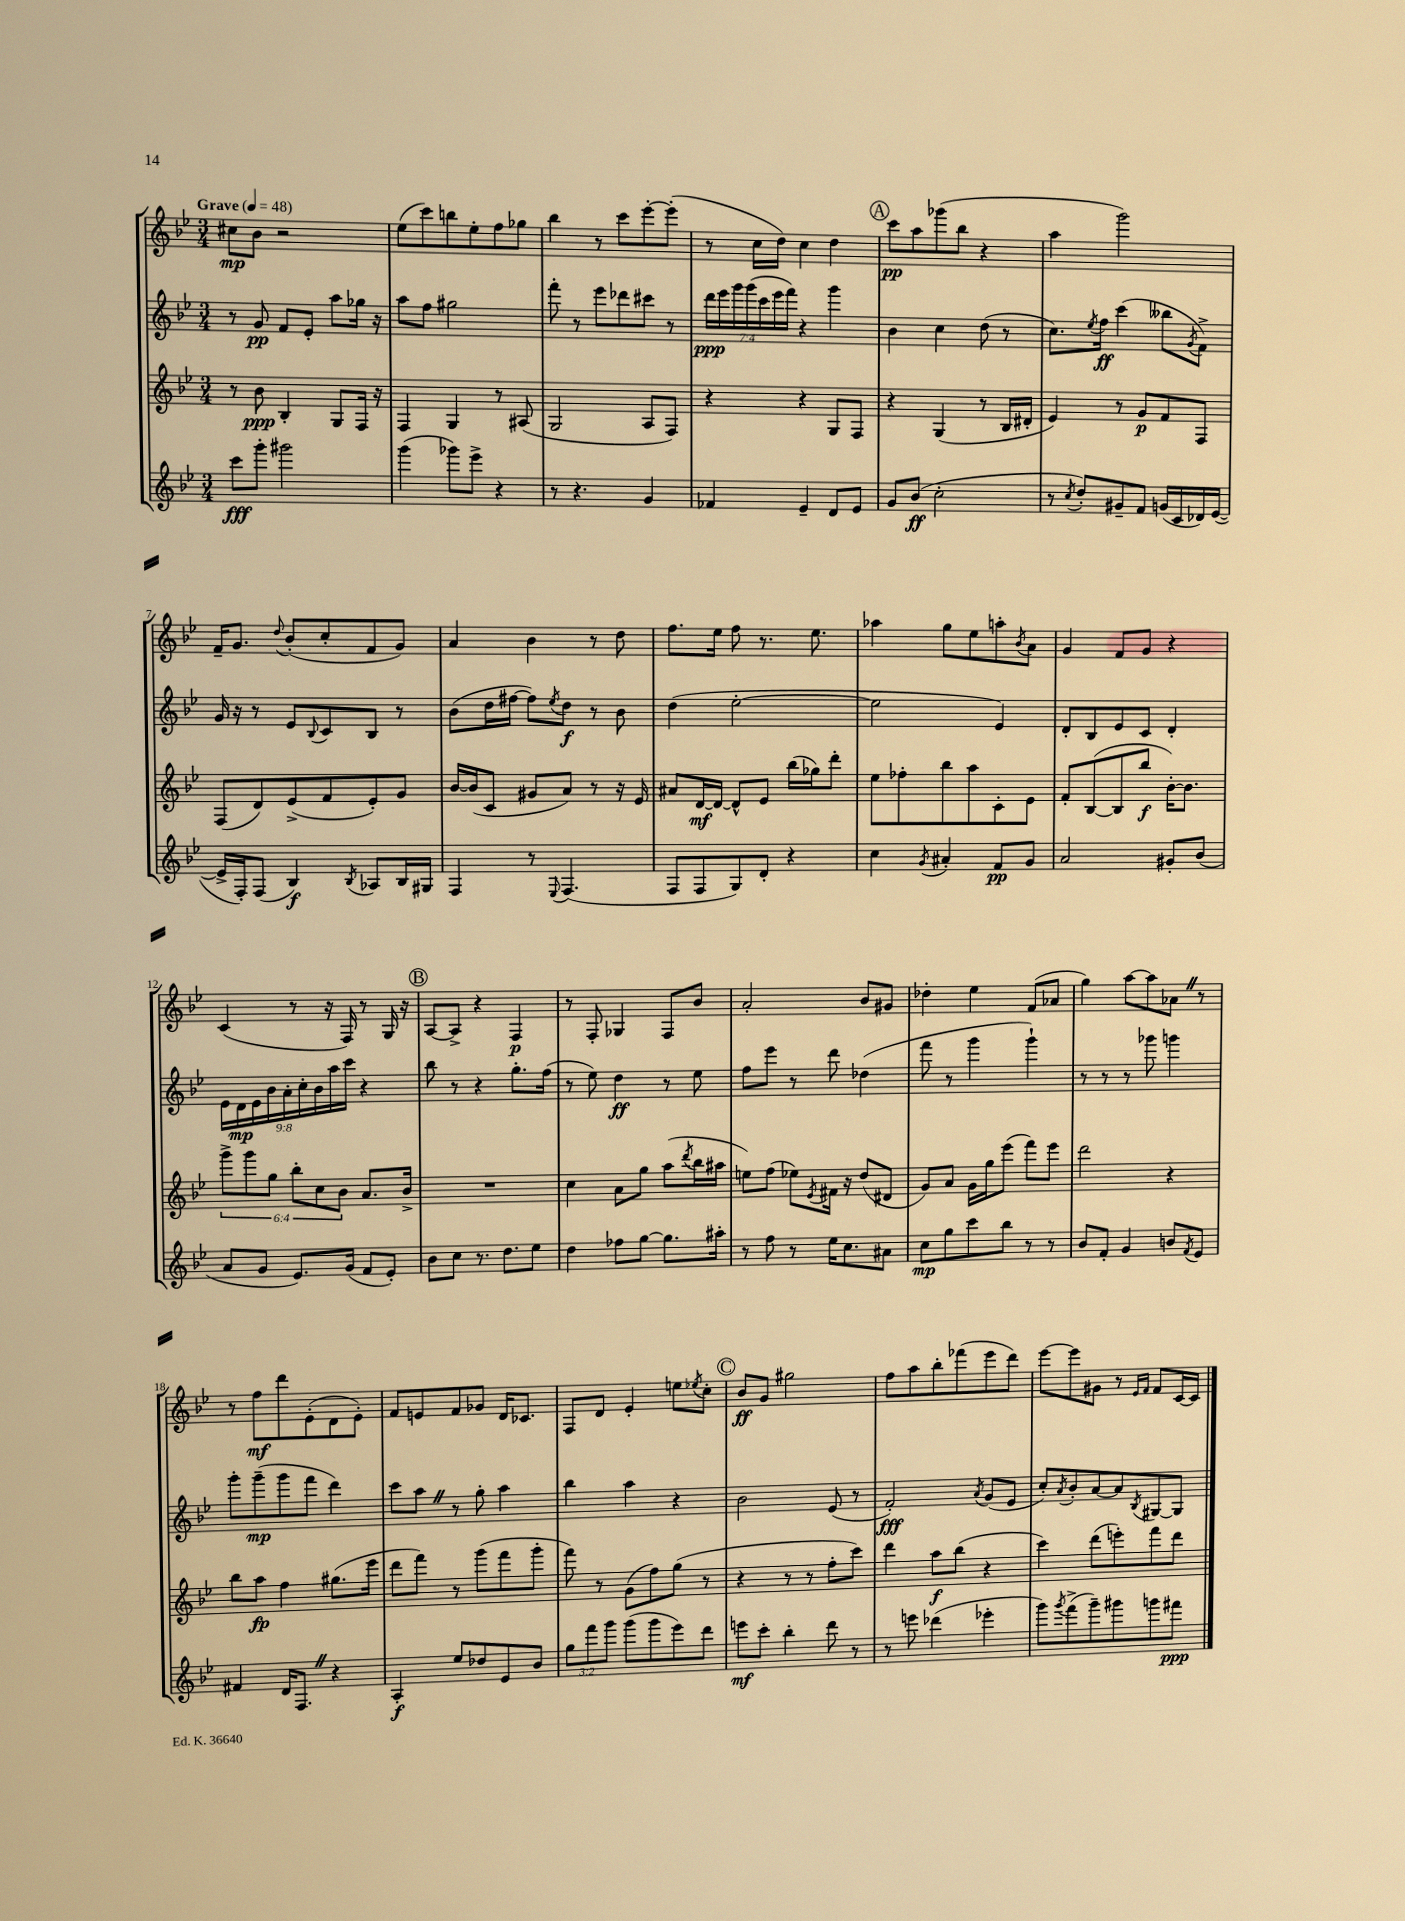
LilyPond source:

<<
\new StaffGroup <<
\new Staff = "s0" {
    \clef treble \key bes \major \numericTimeSignature \time 3/4 \tempo "Grave" 4 = 48
    cis''8\mp bes'8 r2 |
    ees''8( c'''8) b''8 ees''8-. f''8 ges''8 |
    bes''4 r8 c'''8 ees'''8~-. ees'''8-.( |
    r8 c''16 d''16) c''4 d''4 |
    \mark \markup { \circle "A" } c'''8\pp a''8 ges'''8( bes''8 r4 |
    a''4 g'''2) |
    f'16-- g'8. \appoggiatura { d''8 } bes'8-.( c''8-. f'8 g'8) |
    a'4 bes'4 r8 d''8 |
    f''8. ees''16 f''8 r8. ees''8. |
    aes''4 g''8 ees''8 a''8-. \acciaccatura { bes'8 } a'8 |
    g'4 f'8 g'8 r4 |
    c'4( r8 r16 f16) r8 g16 r16 |
    \mark \markup { \circle "B" } a8~ a8-> r4 f4\p |
    r8 f8-. ges4 f8 bes'8 |
    a'2-. bes'8 gis'8 |
    des''4-. ees''4 f'8( aes'8 |
    g''4) a''8~ a''8 aes'8 \once \override BreathingSign.text = \markup { \musicglyph "scripts.caesura.straight" } \breathe r8 |
    r8 f''8\mf d'''8 ees'8-.( d'8 ees'8-.) |
    f'8 e'8 f'8 ges'8 d'16 ces'8. |
    f8 d'8 ees'4-. e''8 \acciaccatura { ees''8 } c''8-. |
    \mark \markup { \circle "C" } bes'8\ff g'8 gis''2 |
    f''8 a''8 bes''8-. fes'''8( ees'''8 d'''8) |
    ees'''8~ ees'''8 gis'8 r8 \grace { ees'16 f'16 } f'8 c'16~ c'16 \bar "|." |
}
\new Staff = "s1" {
    \clef treble \key bes \major \numericTimeSignature \time 3/4 \override Staff.TupletNumber.text = #tuplet-number::calc-fraction-text
    r8 g'8\pp f'8 ees'8-. a''8 ges''16 r16 |
    a''8 f''8 gis''2 |
    f'''8-. r8 ees'''8 des'''8 cis'''8 r8 |
    \tuplet 7/4 { d'''16\ppp ees'''16 g'''16 g'''16( c'''16 ees'''16 f'''16) } r4 g'''4 |
    \mark \markup { \circle "A" } bes'4 c''4 d''8( r8 |
    c''8.) \acciaccatura { ees''8 } f''16\ff c'''4( beses''8 \acciaccatura { g'8 } f'8->) |
    g'16 r16 r8 ees'8 \appoggiatura { bes8 } c'8 bes8 r8 |
    bes'8( d''16 fis''16~ fis''8) \acciaccatura { ees''8 } d''8\f r8 bes'8 |
    d''4( ees''2~-. |
    ees''2 ees'4) |
    d'8-. bes8 ees'8 c'8 d'4-. |
    \tuplet 9/8 { ees'16 d'16\mp ees'16 bes'16 a'16-. c''16-. bes'16 a''16 c'''16 } r4 |
    \mark \markup { \circle "B" } bes''8 r8 r4 g''8.-. f''16( |
    r8 ees''8) d''4\ff r8 ees''8 |
    f''8 ees'''8 r8 d'''8 des''4( |
    f'''8 r8 g'''4 g'''4-!) |
    r8 r8 r8 ges'''8 g'''4 |
    g'''8-. g'''8--\mp( g'''8 f'''8 d'''4) |
    c'''8 a''8 \once \override BreathingSign.text = \markup { \musicglyph "scripts.caesura.straight" } \breathe r8 g''8-. a''4 |
    bes''4 a''4 r4 |
    \mark \markup { \circle "C" } bes'2 ees'8( r8 |
    f'2-.\fff) \acciaccatura { a'8 } g'8( ees'8 |
    c''8-.) \acciaccatura { a'8 } bes'8-. a'8~ a'8 \acciaccatura { bes8 } gis8~ gis8 \bar "|." |
}
\new Staff = "s2" {
    \clef treble \key bes \major \numericTimeSignature \time 3/4 \override Staff.TupletNumber.text = #tuplet-number::calc-fraction-text
    r8 bes'8\ppp bes4-. g8 f16 r16 |
    f4 g4 r8 ais8( |
    g2 a8 f8) |
    r4 r4 g8 f8 |
    \mark \markup { \circle "A" } r4 g4( r8 bes16 dis'16-. |
    ees'4) r8 g'8\p f'8 f8 |
    f8( d'8) ees'8->( f'8 ees'8-.) g'8 |
    bes'16~ bes'16( c'8 gis'8 a'8) r8 r16 ees'16 |
    ais'8 d'16~\mf d'16~ d'8-^ ees'8 bes''16( ges''16) d'''8-. |
    ees''8 fes''8-. bes''8 a''8 c'8-. ees'8 |
    f'8-. bes8~( bes8 bes''8\f bes'16~-.) bes'8. |
    \tuplet 6/4 { g'''8-> g'''8 g''8 bes''8-. c''8 bes'8 } a'8. bes'16-> |
    \mark \markup { \circle "B" } R2. |
    c''4 a'8 g''8 a''8( \acciaccatura { d'''8 } bes''16 ais''16 |
    e''8) f''8( ees''8) \acciaccatura { ees'8 } fis'16 r16 d''8( dis'8 |
    g'8) a'8 g'16 g''16 ees'''8( f'''8) ees'''8 |
    d'''2 r4 |
    bes''8 a''8\fp f''4 gis''8.( ees'''16 |
    d'''8 f'''8) r8 g'''8( f'''8 g'''8-. |
    f'''8) r8 g'8( f''8) g''8( r8 |
    \mark \markup { \circle "C" } r4 r8 r8 f''8-. c'''8) |
    d'''4 a''8\f bes''8( r4 |
    c'''4) d'''8( e'''8-.) f'''8 d'''8 \bar "|." |
}
\new Staff = "s3" {
    \clef treble \key bes \major \numericTimeSignature \time 3/4 \override Staff.TupletNumber.text = #tuplet-number::calc-fraction-text
    c'''8\fff g'''8-. gis'''2 |
    g'''4( ges'''8) ees'''8-> r4 |
    r8 r4. g'4 |
    fes'4 ees'4-- d'8 ees'8 |
    \mark \markup { \circle "A" } g'8 bes'8\ff( c''2-. |
    r8 \acciaccatura { c''8 } d''8-.) gis'8-- f'8 g'16( c'16 des'16) ees'16~( |
    ees'16-> f16-.) f8( bes4\f) \acciaccatura { bes8 } aes8 bes16 gis16 |
    f4 r8 \appoggiatura { ees8 } f4.( |
    f8 f8 g8) d'8-. r4 |
    c''4 \acciaccatura { g'8 } ais'4-. f'8\pp g'8 |
    a'2 gis'8-. bes'8( |
    a'8 g'8 ees'8.) g'16( f'8 ees'8-.) |
    \mark \markup { \circle "B" } bes'8 c''8 r8. d''8. ees''8 |
    d''4 fes''8 g''8~ g''8. ais''16-. |
    r8 f''8 r8 ees''16 c''8. ais'8 |
    c''8\mp g''8 c'''8 bes''8 r8 r8 |
    bes'8 f'8-. g'4 b'8 \acciaccatura { f'8 } ees'8 |
    fis'4 d'16 f8. \once \override BreathingSign.text = \markup { \musicglyph "scripts.caesura.straight" } \breathe r4 |
    a4-.\f ees''8 des''8 ees'8 bes'8 |
    \tuplet 3/2 { g''8 f'''8 g'''8 } g'''8( g'''8 ees'''8) d'''8 |
    \mark \markup { \circle "C" } e'''8\mf c'''8-. bes''4-. d'''8 r8 |
    r8 e'''8 des'''4( ees'''4-. |
    g'''8) \acciaccatura { g'''8 } f'''8->( g'''8--) gis'''8 g'''8 fis'''8\ppp \bar "|." |
}
>>
>>
